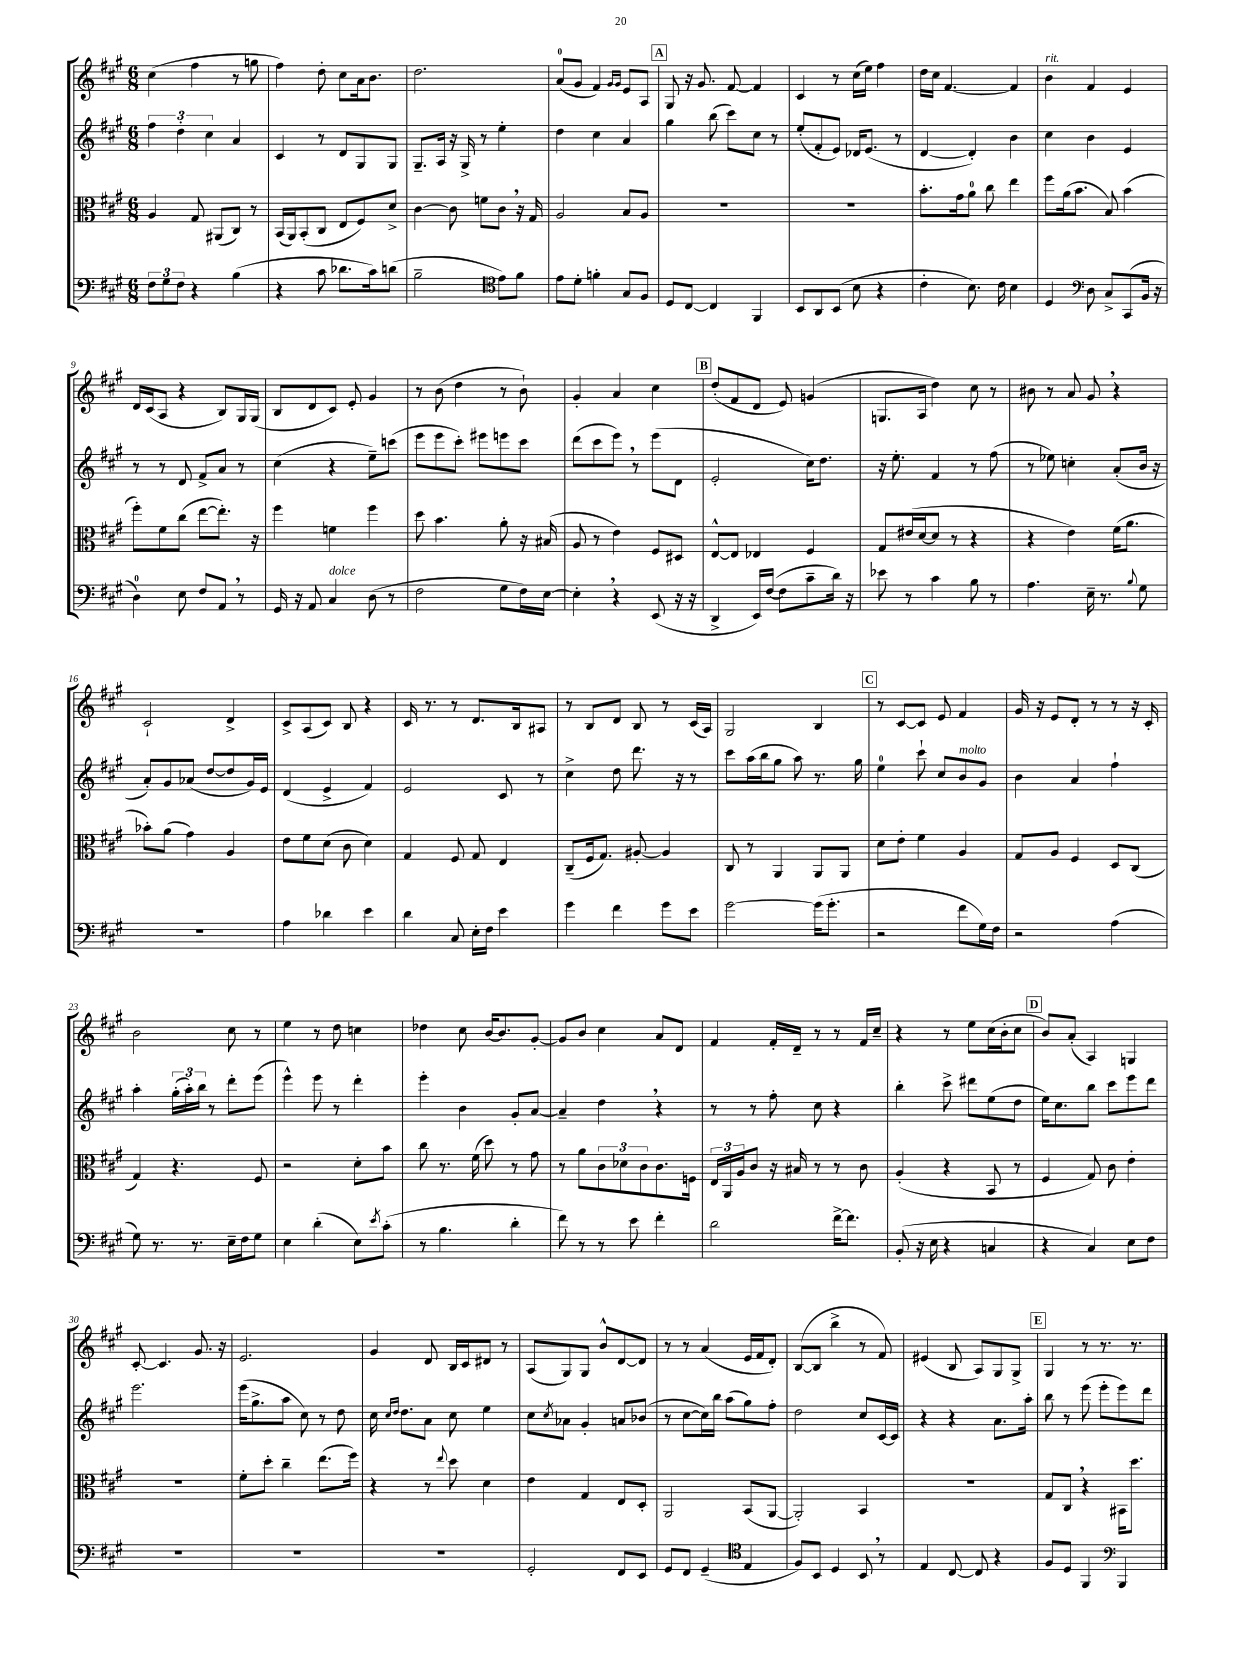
<<
\new StaffGroup <<
\new Staff = "s0" {
    \clef treble \key a \major \numericTimeSignature \time 6/8
    cis''4( fis''4 r8 g''8 |
    fis''4) d''8-. cis''8 a'16 b'8. |
    d''2. |
    a'8-0( gis'8 fis'4) \grace { gis'16 gis'16 } e'8 a8 |
    \mark \markup { \box "A" } gis8 r16 gis'8. fis'8~ fis'4 |
    cis'4 r8 cis''16( e''16) fis''4 |
    d''16 cis''16 fis'4.~ fis'4 |
    b'4^\markup { \italic "rit." } fis'4 e'4 |
    d'16 cis'16( a8 r4 b8) gis16 gis16( |
    b8 d'8 cis'8) e'8-. gis'4 |
    r8 b'8( d''4 r8 b'8-!) |
    gis'4-. a'4 cis''4 |
    \mark \markup { \box "B" } d''8-.( fis'8 d'8 e'8) g'4( |
    g8. a16 d''4) cis''8 r8 |
    bis'8 r8 a'8 gis'8 \breathe r4 |
    cis'2-! d'4-> |
    cis'8-> a8( cis'8) b8 r4 |
    cis'16 r8. r8 d'8. b16 ais8 |
    r8 b8 d'8 b8 r8 cis'16( a16) |
    gis2 b4 |
    \mark \markup { \box "C" } r8 cis'8~ cis'8 e'8 fis'4 |
    gis'16 r16 e'8 d'8-. r8 r8 r16 cis'16-. |
    b'2 cis''8 r8 |
    e''4 r8 d''8 c''4 |
    des''4 cis''8 b'16~ b'8. gis'8~-. |
    gis'8 b'8 cis''4 a'8 d'8 |
    fis'4 fis'16-. d'16-- r8 r8 fis'16 cis''16-- |
    r4 r8 e''8 cis''16( b'16-. cis''8 |
    \mark \markup { \box "D" } b'8) a'8-.( a4) g4 |
    cis'8~-. cis'4. gis'8. r16 |
    e'2. |
    gis'4 d'8 b16 cis'16 dis'8 r8 |
    a8( gis8) gis8 b'8-^ d'8~ d'8 |
    r8 r8 a'4( e'16 fis'16 d'8-.) |
    b8~( b8 b''4-> r8 fis'8) |
    eis'4( b8 a8) gis8 gis8-> |
    \mark \markup { \box "E" } gis4 r8 r8. r8. \bar "|." |
}
\new Staff = "s1" {
    \clef treble \key a \major \numericTimeSignature \time 6/8
    \tuplet 3/2 { fis''4 d''4-. cis''4 } a'4 |
    cis'4 r8 d'8 gis8 gis8 |
    gis8.-- a16 r16 gis16-> r8 e''4-. |
    d''4 cis''4 a'4 |
    \mark \markup { \box "A" } gis''4 b''8( cis'''8) cis''8 r8 |
    e''8-.( fis'8-. e'8) des'16 e'8.( r8 |
    d'4~ d'4-.) b'4 |
    cis''4 b'4 e'4 |
    r8 r8 d'8 fis'8-> a'8 r8 |
    cis''4( r4 e''8--) c'''8( |
    e'''8 e'''8 cis'''8-.) eis'''8 e'''8 cis'''8 |
    d'''8( cis'''8 e'''8) \breathe r8 e'''8( d'8 |
    \mark \markup { \box "B" } e'2-. cis''16) d''8. |
    r16 e''8.-. fis'4 r8 fis''8( |
    r8 ees''8) c''4-. a'8-.( b'16 r16 |
    a'8-.) gis'8 aes'8( d''8~ d''8 gis'16) e'16 |
    d'4( e'4-> fis'4) |
    e'2 cis'8 r8 |
    cis''4-> d''8 d'''8. r16 r8 |
    cis'''8 a''16( b''16 gis''8 a''8) r8. gis''16 |
    \mark \markup { \box "C" } e''4-0 cis'''8-! cis''8 b'8^\markup { \italic "molto" } gis'8 |
    b'4 a'4 fis''4-! |
    a''4-. \tuplet 3/2 { gis''16-.( a''16-.) b''16 } r8 d'''8-. e'''8( |
    e'''4-^) e'''8 r8 d'''4-. |
    e'''4-. b'4 gis'8-. a'8~ |
    a'4-- d''4 \breathe r4 |
    r8 r8 fis''8-. cis''8 r4 |
    b''4-. cis'''8-> dis'''8 e''8( d''8 |
    \mark \markup { \box "D" } e''16) cis''8. b''8 cis'''8 e'''8 d'''8 |
    e'''2. |
    e'''16( gis''8.-> a''8 cis''8) r8 d''8 |
    cis''16 \grace { cis''16 d''16 } d''8. a'8 cis''8 e''4 |
    cis''8 \acciaccatura { cis''8 } aes'8 gis'4-. a'8 bes'8( |
    r8 cis''8~ cis''16) b''16 a''8( gis''8) fis''8-. |
    d''2 cis''8 cis'16~ cis'16 |
    r4 r4 a'8. a''16-. |
    \mark \markup { \box "E" } b''8 r8 e'''8( e'''8-. e'''8) d'''8 \bar "|." |
}
\new Staff = "s2" {
    \clef alto \key a \major \numericTimeSignature \time 6/8
    a4 gis8 ais,8( cis8) r8 |
    b,16( a,16) b,8-.( cis8 e8 fis8) d'8-> |
    cis'4~ cis'8 f'8 cis'8 \breathe r16 gis16 |
    a2 b8 a8 |
    \mark \markup { \box "A" } R2. |
    R2. |
    b'8.-. gis'16 a'8-0 cis''8 e''4 |
    fis''8 a'16( b'8. b8) b'4( |
    fis''8-.) fis'8 cis''8( e''8~ e''8.-.) r16 |
    fis''4 f'4 fis''4 |
    d''8 b'4. a'8-. r16 bis16( |
    a8 r8 e'4) fis8 dis8 |
    \mark \markup { \box "B" } e8~-^ e8 ees4 fis4 |
    gis8 eis'16( d'16~ d'8 r8 r4 |
    r4 e'4) fis'16( a'8. |
    bes'8-.) a'8( gis'4) a4 |
    e'8 fis'8 d'8( cis'8 d'4) |
    gis4 fis8 gis8 e4 |
    cis8--( fis16 gis8.) ais8~-. ais4 |
    cis8 r8 a,4 a,8 a,8 |
    \mark \markup { \box "C" } d'8 e'8-. fis'4 a4 |
    gis8 a8 fis4 d8 cis8( |
    gis4) r4. fis8 |
    r2 d'8-. b'8 |
    cis''8 r8. fis'16( d''8) r8 gis'8 |
    r8 a'8 \tuplet 3/2 { cis'8 des'8 cis'8 } cis'8. f16 |
    \tuplet 3/2 { e16 a,16 a16 } cis'8 r16 bis16 r8 r8 cis'8 |
    a4-.( r4 b,8 r8 |
    \mark \markup { \box "D" } fis4 gis8) cis'8 e'4-. |
    R2. |
    fis'8-. d''8-. cis''4-- e''8.( fis''16) |
    r4 r8 \appoggiatura { e''8 } d''8 d'4 |
    e'4 gis4 e8 d8-. |
    a,2 b,8( a,8~ |
    a,2-.) b,4 |
    R2. |
    \mark \markup { \box "E" } gis8 cis8 \breathe r4 bis,16 d''8. \bar "|." |
}
\new Staff = "s3" {
    \clef bass \key a \major \numericTimeSignature \time 6/8
    \tuplet 3/2 { fis8 gis8 fis8 } r4 b4( |
    r4 cis'8 des'8. cis'16) d'8( |
    b2-- \clef tenor e'8) fis'8 |
    e'8 d'8-. f'4-. gis8 fis8 |
    \mark \markup { \box "A" } d8 cis8~ cis4 fis,4 |
    b,8 a,8 b,8( b8 r4 |
    cis'4-. b8.) cis'16 b4 |
    d4 \clef bass d8 cis8-> cis,8( b,16 r16 |
    d4-0) e8 fis8 a,8 \breathe r8 |
    gis,16 r16 a,8 cis4^\markup { \italic "dolce" } d8( r8 |
    fis2 gis8 fis16) e16~ |
    e4-. \breathe r4 e,8( r16 r16 |
    \mark \markup { \box "B" } d,4-> e,16) fis16~( fis8 cis'8-- d'16) r16 |
    ees'8 r8 cis'4 b8 r8 |
    a4. e16-- r8. \appoggiatura { b8 } gis8 |
    R2. |
    a4 des'4 e'4 |
    d'4 cis8 e16-. fis16 e'4 |
    gis'4 fis'4 gis'8 e'8 |
    gis'2~ gis'16( gis'8.-. |
    \mark \markup { \box "C" } r2 fis'8 gis16) fis16 |
    r2 a4( |
    gis8) r8. r8. e16-- fis16 gis8 |
    e4 d'4-.( e8) \acciaccatura { e'8 } cis'8-.( |
    r8 b4. d'4-. |
    fis'8) r8 r8 e'8 fis'4-. |
    d'2 fis'16~-> fis'8. |
    b,8-.( r16 e16 r4 c4 |
    \mark \markup { \box "D" } r4 cis4) e8 fis8 |
    R2. |
    R2. |
    R2. |
    gis,2-. fis,8 e,8 |
    gis,8 fis,8 gis,4--( \clef tenor e4 |
    fis8) b,8 d4 b,8 \breathe r8 |
    e4 cis8~ cis8 r4 |
    \mark \markup { \box "E" } fis8 d8 fis,4 \clef bass b,,4 \bar "|." |
}
>>
>>
